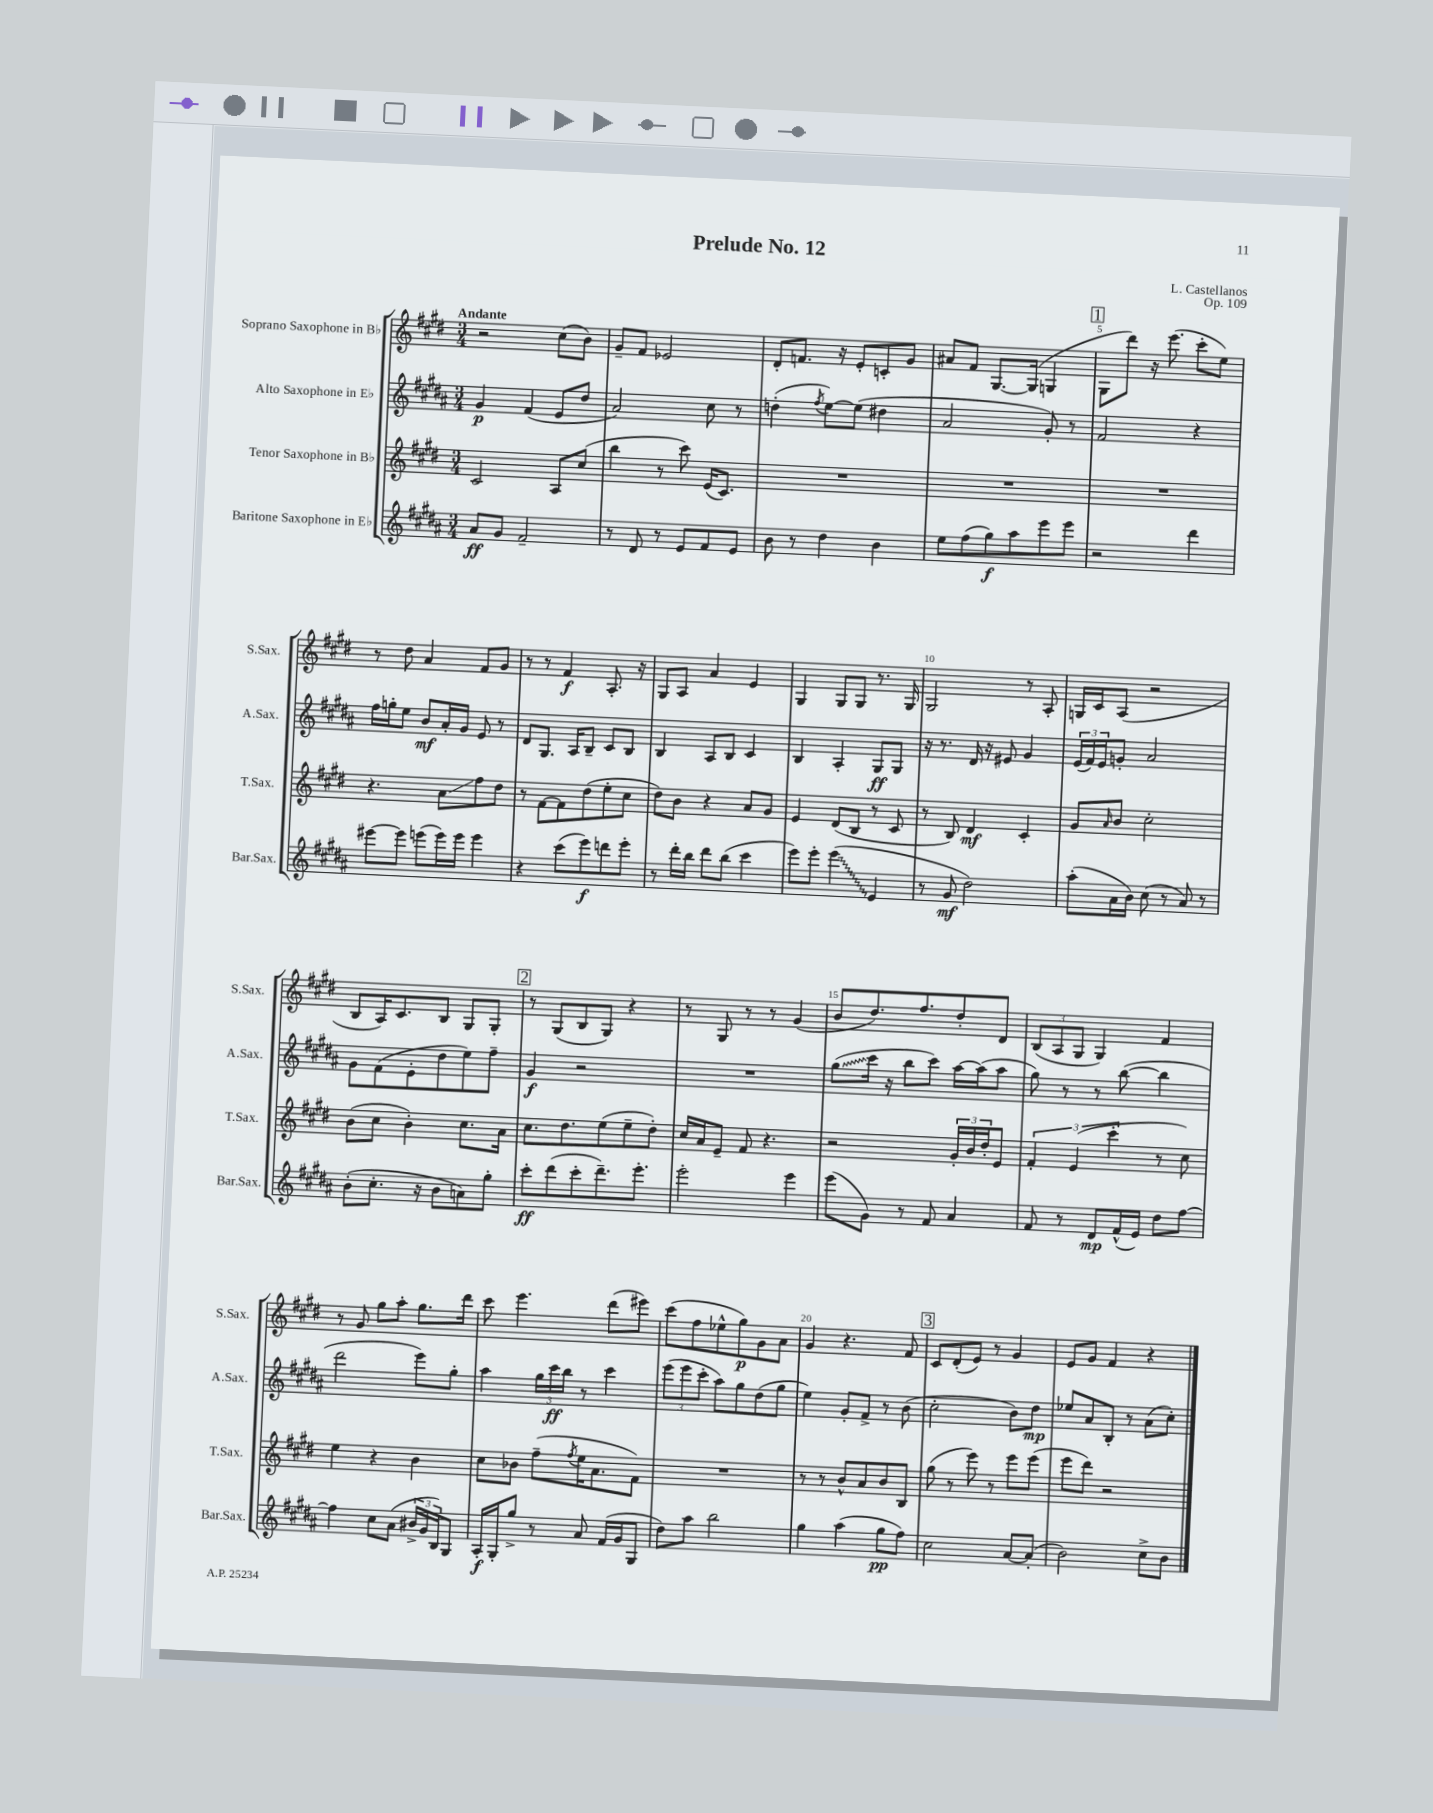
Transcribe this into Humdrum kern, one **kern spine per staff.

**kern	**kern	**kern	**kern
*staff4	*staff3	*staff2	*staff1
*clefG2	*clefG2	*clefG2	*clefG2
*k[f#c#g#d#a#]	*k[f#c#g#d#]	*k[f#c#g#d#a#]	*k[f#c#g#d#]
*M3/4	*M3/4	*M3/4	*M3/4
8a#	2c#	4g#	2r
8g#	.	.	.
2f#~	.	(4f#	.
.	8A	8e	(8cc#
.	(8cc#	8dd#	8b)
=	=	=	=
8r	4bb	2a#)	8g#~
8d#	.	.	8f#
8r	8r	.	2e-
8e	8ccc#)	.	.
8f#	(16e	8cc#	.
.	8.c#)	.	.
8e	.	8r	.
=	=	=	=
8b	2.r	(4dd'	8d#'
8r	.	.	8.f
.	.	8qff#	.
4dd#	.	[8ee)	.
.	.	.	16r
.	.	(8ee]	8e'
4b	.	4dd#	8c'
.	.	.	8g#
=	=	=	=
8ee	2.r	2a#	8a#
(8ff#	.	.	8f#
8gg#)	.	.	[8.G#
8aa#	.	.	.
.	.	.	(16G#]
8eee	.	8g#')	4G
8eee	.	8r	.
=	=	=	=
2r	2.r	2f#	8G#
.	.	.	8ddd#)
.	.	.	16r
.	.	.	(8.eee
4ddd#	.	4r	8ccc#'
.	.	.	8ee)
=	=	=	=
[8eee#	4.r	16ff#	8r
.	.	16gg'	.
8eee#]	.	8ee	8dd#
(8eee	.	8b	4a
16eee)	8a	16a#'	.
16eee	.	16g#	.
4eee	8ff#	8e	8f#
.	8dd#	8r	8g#
=	=	=	=
4r	8r	8d#	8r
.	[8f#	8.G#	8r
(8ccc#	8f#]	.	4f#
.	.	16A#	.
8eee)	(8dd#	8B~	.
8ddd	8ee'	8c#	8.A'
8eee'	8cc#	8B	.
.	.	.	16r
=	=	=	=
8r	8dd#)	4B	8G#
16ddd#'	8b	.	8A
16bb	.	.	.
8ddd#	4r	8A#	4a
(8bb	.	8B	.
4ccc#	8a	4c#	4e
.	8g#	.	.
=	=	=	=
8eee)	4e	4B	4G#
8eee'	.	.	.
(4eee	(8d#	4A#'	8G#
.	8B	.	8G#
4e	8r	8G#	8.r
.	8c#	8G#	.
.	.	.	16G#
=	=	=	=
8r	8r	16r	2G#
.	.	8.r	.
8g#	8B)	.	.
2dd#)	4d#	16d#	.
.	.	16r	.
.	.	8e#	.
.	4c#'	4g#	8r
.	.	.	8A'
=	=	=	=
(8aa#'	8g#	(24e	16G
.	.	24f#)	.
.	.	.	16c#
.	.	24e	.
.	16qqa	.	.
16a#	8b	8g'	(8A
16b)	.	.	.
(8cc#	2cc#'	2a#	2r
8r	.	.	.
8a#)	.	.	.
8r	.	.	.
=	=	=	=
(8b'	(8b	8g#	8B
8.cc#'	8cc#	(8f#	16A)
.	.	.	8.c#
.	4b')	8e'	.
16r	.	.	.
8b	.	8dd#	8B
8a)	8.cc#	8ee)	8G#
8gg#'	.	8ff#~	8G#'
.	16a	.	.
=	=	=	=
8ccc#'	8.cc#	4g#	8r
(8ddd#	.	.	(8G#
.	8.dd#	.	.
8ccc#'	.	2r	8B
8.ddd#~)	(8ee	.	8G#)
.	8ee~	.	4r
8.eee'	.	.	.
.	8dd#')	.	.
=	=	=	=
2eee'	16cc#	2.r	8r
.	16a	.	.
.	8e~	.	8G#
.	8f#	.	8r
.	4.r	.	8r
4eee	.	.	(4g#
=	=	=	=
(8eee	2r	(8gg#	8b
8g#)	.	16ccc#	8.dd#)
.	.	16r	.
8r	.	8bb	.
.	.	.	8.ff#
8f#	.	8ccc#)	.
4a#	24g#'	[16aa#	8dd#'
.	24b	.	.
.	.	(16aa#]	.
.	24dd#'	.	.
.	8e	8aa#	8d#
=	=	=	=
8f#	6f#'	8gg#)	(12B
.	.	.	12A
8r	.	8r	.
.	(6e	.	12G#
8d#	.	8r	4G#)
.	6ccc#'	.	.
(16f#^^	.	([8bb	.
16e)	.	.	.
8dd#	8r	4bb]	4f#
[8ff#	8cc#)	.	.
=	=	=	=
4ff#]	4ee	2ddd#	8r
.	.	.	8g#
8cc#	4r	.	8gg#
(8a#	.	.	8aa'
24b#^	4b	8eee)	8.gg#
24g#	.	.	.
24B)	.	.	.
8G#	.	8gg#'	.
.	.	.	16ddd#
=	=	=	=
16A#'	8cc#	4aa#	8ccc#
16G#'	.	.	.
8gg#^	8b-	.	4.eee
8r	(8ff#~	24gg#	.
.	.	24ccc#	.
.	.	24bb	.
.	8qff#	.	.
8a#	16ee	8r	.
.	8.a	.	.
(16f#	.	4ccc#	(8ddd#
16g#	.	.	.
8G#	8f#)	.	8eee#)
=	=	=	=
8dd#)	2.r	(12eee	(8ccc#
.	.	12eee	.
8aa#	.	.	8ff#
.	.	12ccc#'	.
2bb	.	8aa#)	8ee-^^
.	.	8gg#	8gg#)
.	.	(8dd#	8g#
.	.	8gg#	8a
=	=	=	=
4gg#	8r	4ee)	4g#
.	8r	.	.
(4aa#	8b^^	8g#'	4.r
.	8a	8f#^	.
8gg#	8b	8r	.
8ff#)	8B	(8b	8f#
=	=	=	=
2cc#	(8gg#	2cc#'	8c#
.	8r	.	(8d#'
.	8eee)	.	8e)
.	8r	.	8r
[8a#	8eee	8b)	4g#
(8a#']	(8eee	8dd#	.
=	=	=	=
2b)	8eee	8ee-	8e
.	8ddd#)	8a#	8g#
.	2r	8B'	4f#
.	.	8r	.
8cc#^	.	(8a#	4r
8b	.	8cc#')	.
==	==	==	==
*-	*-	*-	*-
